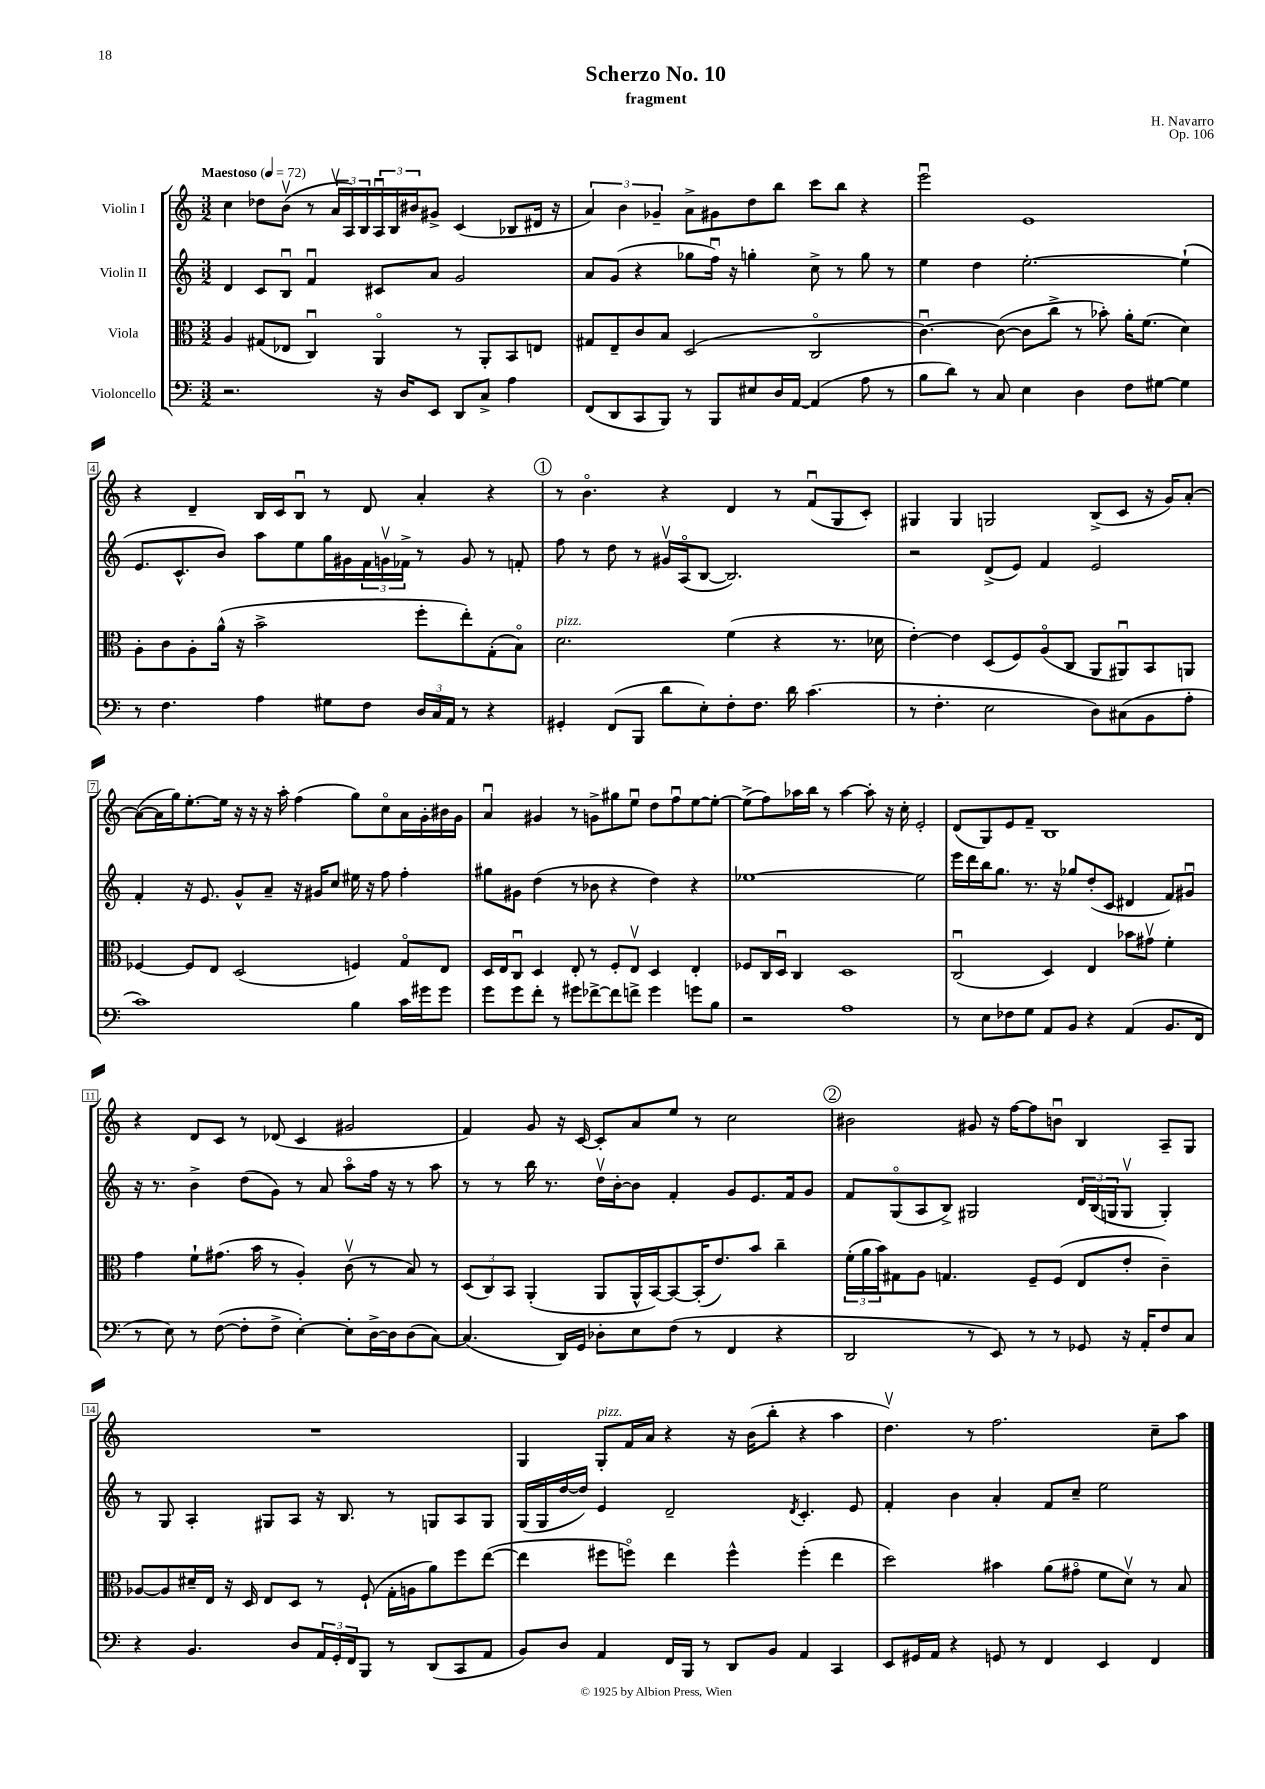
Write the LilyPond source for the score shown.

\header { title = "Scherzo No. 10" composer = "H. Navarro" subtitle = "fragment" opus = "Op. 106" }
<<
\new StaffGroup <<
\new Staff = "s0" \with { instrumentName = "Violin I" } {
    \clef treble \key c \major \numericTimeSignature \time 3/2 \tempo "Maestoso" 4 = 72
    c''4 des''8 b'8\upbow( r8 \tuplet 3/2 { a'16\upbow a16) b16 } \tuplet 3/2 { a16\downbow b16 bis'16 } gis'8-> c'4( bes8 dis'16 r16 |
    \tuplet 3/2 { a'4) b'4 ges'4-- } a'8-> gis'8 d''8 b''8 c'''8 b''8 r4 |
    e'''2\downbow e'1 |
    r4 d'4-- b16 c'16 b8\downbow r8 d'8 a'4-. r4 |
    \mark \markup { \circle "1" } r8 b'4.\flageolet r4 d'4 r8 f'8\downbow( g8 c'8-.) |
    gis4 gis4 g2 b8->( c'8 r16 g'16) a'8~-. |
    a'8~( a'16 g''16) e''8.~-. e''16 r16 r16 r16 a''16-. f''4( g''8) c''8\flageolet a'16 g'16-. bis'16 g'16 |
    a'4\downbow gis'4 r8 g'8-> gis''8 e''8\downbow d''8 f''8\downbow e''8~ e''8~-. |
    e''8->( f''8) aes''16 b''16 r8 aes''4~ aes''8-. r16 c''16-. e'2-. |
    d'8( g8) e'8 f'8-- b1 |
    r4 d'8 c'8 r8 des'8( c'4 gis'2 |
    f'4) g'8 r16 c'16~ c'8-. a'8 e''8 r8 c''2 |
    \mark \markup { \circle "2" } bis'2 gis'8 r16 f''16~ f''8 b'8\downbow b4 a8-- g8 |
    R1. |
    g4 g8-.^\markup { \italic "pizz." } f'16 a'16 r4 r16 b'16( b''8-. r4 a''4 |
    d''4.\upbow) r8 f''2. c''8-- a''8 \bar "|." |
}
\new Staff = "s1" \with { instrumentName = "Violin II" } {
    \clef treble \key c \major \numericTimeSignature \time 3/2
    d'4 c'8 b8\downbow f'4\downbow cis'8 a'8 g'2 |
    a'8 g'8( r4 ges''8 f''16\downbow) r16 g''4-. c''8-> r8 g''8 r8 |
    e''4 d''4 e''2.~-. e''4-!( |
    e'8. c'8.-^ b'8) a''8 e''8 g''16 gis'16 \tuplet 3/2 { f'16 g'16\upbow fes'16-> } r8 g'8 r8 f'8-. |
    \mark \markup { \circle "1" } f''8 r8 d''8 r8 gis'16\upbow a16\flageolet( b8~ b2.) |
    r2 d'8->( e'8) f'4 e'2 |
    f'4-. r16 e'8. g'8-^ a'8-- r16 gis'16 c''8 eis''16 r16 f''8 f''4-. |
    gis''8 gis'8 d''4( r8 bes'8 r4 d''4) r4 |
    ees''1~ ees''2 |
    e'''16 d'''16 b''16 g''8. r8. r16 ges''8 d''8-.( c'8 dis'4 f'8) gis'8\downbow |
    r16 r8. b'4-> d''8( g'8) r8 a'8 a''8\flageolet f''16 r16 r8 a''8 |
    r8 r8 b''16 r8. d''16\upbow b'16~-. b'8 f'4-. g'8 e'8. f'16 g'8 |
    \mark \markup { \circle "2" } f'8 g8\flageolet( a8 b8->) gis2 \tuplet 3/2 { d'16 b16( g16 } g8\upbow g4-.) |
    r8 g8 a4-. gis8 a8 r16 b8. r8 g8 a8 g8 |
    g16( g16 d''16~ d''16) e'4 d'2-- \acciaccatura { d'8 } c'4.-. e'8 |
    f'4-. b'4 a'4-. f'8 c''8-- e''2 \bar "|." |
}
\new Staff = "s2" \with { instrumentName = "Viola" } {
    \clef alto \key c \major \numericTimeSignature \time 3/2
    a4 gis8( ees8 c4\downbow) a,4\flageolet r8 a,8-. b,8 e8 |
    gis8 e8-- c'8 b8 d2( c2\flageolet |
    c'4.~\downbow) c'8~( c'8 c''8-> r8 bes'8-.) a'16-. f'8.( d'4) |
    a8-. c'8 a8-. a'16-^( r16 b'2-> f''8-. e''8-.) g8-.( b8\flageolet) |
    \mark \markup { \circle "1" } d'2.^\markup { \italic "pizz." } f'4( r4 r8. des'16 |
    e'4~-.) e'4 d8( f8) a8\flageolet( c8 a,8 ais,8\downbow) b,8 a,8 |
    fes4~ fes8 e8 d2( f4) g8\flageolet e8 |
    d16 e16 c8\downbow d4 e8-. r8 f8-. e8\upbow d4 e4-. |
    fes8 c16 d16\downbow c4 d1 |
    c2\downbow( d4) e4 bes'8 gis'8\upbow f'4-. |
    g'4 f'8-! gis'8.( b'16 r8 a4-.) c'8\upbow( r8 b8) r8 |
    \tuplet 3/2 { d8( c8) b,8 } a,4-.( a,8 a,16-^ b,16~) b,8~ b,16-.( e'8.) b'8 c''4-- |
    \mark \markup { \circle "2" } \tuplet 3/2 { f'16-.( a'16 b'16) } gis8 a8 g4. f8-- f8( e8 e'8-. c'4--) |
    aes8~ aes8 dis'16-- e16 r16 d16 e8 d8 r8 f8-!( g16-. a16 a'8) f''8 e''8~( |
    e''4 fis''8 f''8\flageolet) e''4 f''4-^ f''4-.( e''4 |
    d''2) bis'4 a'8( gis'8\flageolet f'8 d'8\upbow) r8 b8 \bar "|." |
}
\new Staff = "s3" \with { instrumentName = "Violoncello" } {
    \clef bass \key c \major \numericTimeSignature \time 3/2
    r2. r16 d16 e,8 d,8 c8-> a4 |
    f,8( d,8 c,8 b,,8) r8 b,,8 eis8 d16 a,16~ a,4( a8 r8 |
    b8 d'8) r8 c8 e4 d4 f8 gis8~ gis4 |
    r8 f4. a4 gis8 f8 \tuplet 3/2 { d16 c16 a,16 } r8 r4 |
    \mark \markup { \circle "1" } gis,4-. f,8( b,,8 d'8 e8-.) f8-. f8. d'16 c'4.( |
    r8 f4.-. e2 d8) cis8( b,8 a8-. |
    c'1) b4 c'16 gis'16 gis'8 |
    g'8 g'8 f'8-. r8 gis'8 fes'8~-> fes'8 f'8-> gis'4 g'8 b8 |
    r2 a1 |
    r8 e8 fes8 g8 a,8 b,8 r4 a,4( b,8. f,16 |
    r8 e8) r8 f8~( f8-. f8-> e4~-.) e8-. d16~-> d16 d8( c8~) |
    c4.( d,16) g,16 des8-. e8 f8( r8 f,4 r4 |
    \mark \markup { \circle "2" } d,2 r8 e,8) r8 r8 ges,8 r16 a,16-. f8 c8 |
    r4 b,4. d8 \tuplet 3/2 { a,16 g,16-. f,16 } b,,8 r8 d,8( c,8 a,8 |
    b,8) d8 a,4 f,16 b,,16 r8 d,8 b,8 a,4 c,4 |
    e,8 gis,16 a,16 r4 g,8 r8 f,4 e,4 f,4 \bar "|." |
}
>>
>>
\layout { \context { \Score \override BarNumber.stencil = #(make-stencil-boxer 0.1 0.3 ly:text-interface::print) } }
